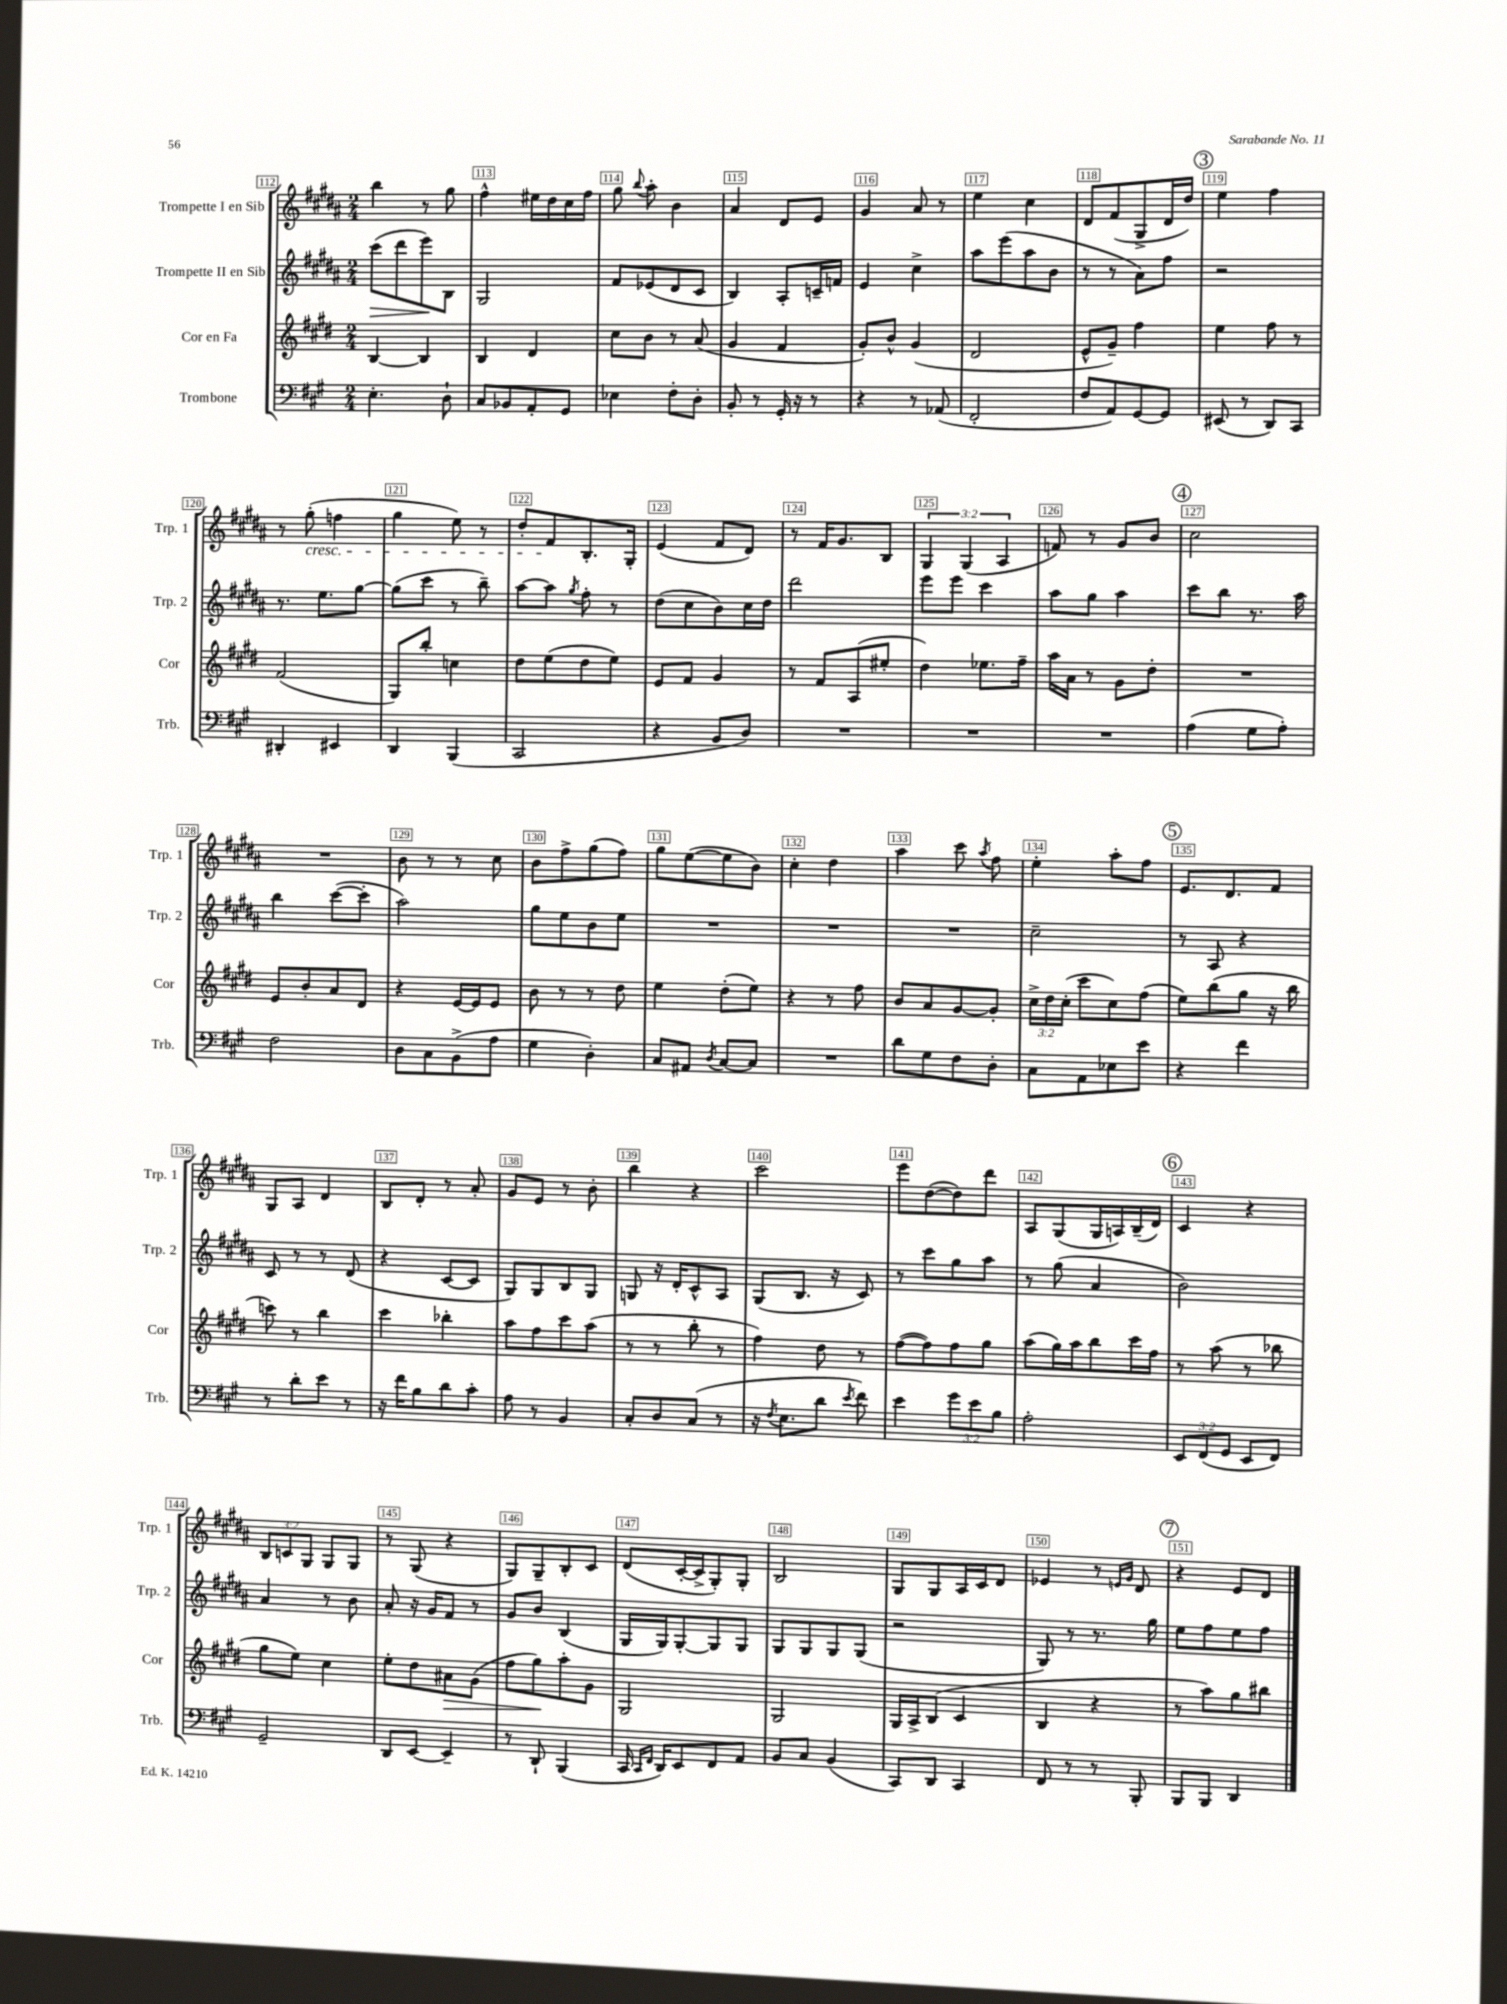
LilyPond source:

<<
\new StaffGroup <<
\new Staff = "s0" \with { instrumentName = "Trompette I en Sib" shortInstrumentName = "Trp. 1" } {
    \clef treble \key b \major \numericTimeSignature \time 2/4 \override Staff.TupletNumber.text = #tuplet-number::calc-fraction-text
    \autoBeamOff b''4 r8 gis''8 |
    fis''4-^ eis''16[ dis''16 cis''16 fis''16] |
    gis''8 \appoggiatura { b''8 } ais''8-. b'4 |
    ais'4 dis'8[ e'8] |
    gis'4 ais'8 r8 |
    e''4 cis''4 |
    dis'8[ fis'8( gis8-> dis'16 dis''16]) |
    \mark \markup { \circle "3" } e''4 fis''4 |
    r8 gis''8-.\cresc( f''4 |
    gis''4 e''8) r8 |
    dis''8[-. fis'8\! b8.-. gis16]-. |
    e'4( fis'8[ dis'8]) |
    r8 fis'16[ gis'8. b8] |
    \tuplet 3/2 { gis4 gis4( ais4 } |
    f'8) r8 gis'8[ b'8] |
    \mark \markup { \circle "4" } cis''2 |
    R2 |
    b'8 r8 r8 cis''8 |
    b'8[ fis''8-> gis''8( fis''8]) |
    gis''8[ e''8~( e''8 b'8]) |
    cis''4-. dis''4 |
    ais''4 cis'''8 \acciaccatura { ais''8 } fis''8 |
    e''4-. ais''8[-. fis''8] |
    \mark \markup { \circle "5" } e'8.[ dis'8. fis'8] |
    gis8[ ais8] dis'4 |
    b8[ dis'8]-. r8 ais'8-. |
    gis'8[ e'8] r8 b'8-. |
    b''4 r4 |
    cis'''2 |
    e'''8[ dis''8~( dis''8) dis'''8] |
    ais8[ gis8( gis16 a16) b16--( dis'16]) |
    \mark \markup { \circle "6" } cis'4 r4 |
    \tuplet 3/2 { b8[ c'8 gis8] } gis8[ gis8] |
    r8 gis8( r4 |
    gis8[) gis8-- b8-. cis'8] |
    dis'8[( cis'16~-. cis'16-> gis8-.) gis8]-. |
    b2 |
    gis8[ gis8 ais16 cis'16 dis'8] |
    ees'4 r8 \grace { e'16[ gis'16] } dis'8 |
    \mark \markup { \circle "7" } r4 e'8[ dis'8] \bar "|." |
}
\new Staff = "s1" \with { instrumentName = "Trompette II en Sib" shortInstrumentName = "Trp. 2" } {
    \clef treble \key b \major \numericTimeSignature \time 2/4
    \autoBeamOff cis'''8[\>( dis'''8 e'''8\!) b8] |
    gis2 |
    fis'8[ ees'8( dis'8 cis'8] |
    b4) ais8[-. c'16-- f'16] |
    e'4 cis''4-> |
    ais''8[ e'''8( ais''8 b'8] |
    r8 r8 ais'8[) fis''8] |
    \mark \markup { \circle "3" } r2 |
    r8. e''8.[ gis''8]~ |
    gis''8[( cis'''8] r8 b''8--) |
    ais''8[~ ais''8] \acciaccatura { gis''8 } fis''8-. r8 |
    dis''8[( cis''8 b'8) cis''16 dis''16] |
    dis'''2 |
    e'''8[ e'''8] cis'''4 |
    ais''8[ gis''8] ais''4 |
    \mark \markup { \circle "4" } cis'''8[ b''8] r8. ais''16 |
    b''4 cis'''8[~( cis'''8]-. |
    ais''2) |
    gis''8[ e''8 b'8 e''8] |
    R2 |
    R2 |
    R2 |
    cis''2-- |
    \mark \markup { \circle "5" } r8 ais8 r4 |
    cis'8 r8 r8 dis'8( |
    r4 cis'8[~ cis'8] |
    gis8[) gis8 b8 gis8] |
    g8 r16 dis'16[-. cis'8-^ ais8] |
    gis8[( b8.] r16 cis'8) |
    r8 cis'''8[ gis''8 ais''8] |
    r8 gis''8( ais'4 |
    \mark \markup { \circle "6" } b'2) |
    ais'4 r8 b'8 |
    ais'8-. r16 gis'16[ fis'8] r8 |
    gis'8[ b'8] b4( |
    gis16[ gis16) gis8~-. gis8 gis8] |
    gis8[ gis8 gis8 gis8]( |
    r2 |
    gis8) r8 r8. gis''16 |
    \mark \markup { \circle "7" } e''8[ fis''8 e''8 fis''8] \bar "|." |
}
\new Staff = "s2" \with { instrumentName = "Cor en Fa" shortInstrumentName = "Cor" } {
    \clef treble \key e \major \numericTimeSignature \time 2/4 \override Staff.TupletNumber.text = #tuplet-number::calc-fraction-text
    \autoBeamOff b4~ b4 |
    b4 dis'4 |
    cis''8[ b'8] r8 a'8( |
    gis'4 fis'4 |
    gis'8[-.) b'8]-^ gis'4( |
    dis'2 |
    e'8[-^ gis'8]--) fis''4 |
    \mark \markup { \circle "3" } e''4 fis''8 r8 |
    fis'2( |
    gis8[) b''8]-. c''4 |
    dis''8[ e''8( dis''8 e''8]) |
    e'8[ fis'8] gis'4 |
    r8 fis'8[ a8( eis''8]-. |
    dis''4) ees''8.[ fis''16]-- |
    a''16[ a'16] r8 gis'8[ dis''8]-. |
    \mark \markup { \circle "4" } R2 |
    e'8[ b'8-. a'8 dis'8] |
    r4 e'16[~ e'16 e'8] |
    b'8 r8 r8 dis''8 |
    e''4 dis''8[-.( e''8]) |
    r4 r8 fis''8 |
    b'8[ a'8 gis'8~ gis'8]-. |
    \tuplet 3/2 { cis''16[-> dis''16 cis''16]-.( } cis'''8[ cis''8) fis''8]( |
    \mark \markup { \circle "5" } e''8[) b''8( gis''8] r16 b''16 |
    c'''8) r8 b''4 |
    cis'''4 bes''4-. |
    a''8[ fis''8 cis'''8 a''8]( |
    r8 r8 b''8-. r8 |
    fis''4) dis''8 r8 |
    fis''8[~( fis''8) fis''8 gis''8] |
    a''8[( gis''16) a''16 b''8 cis'''16 fis''16] |
    \mark \markup { \circle "6" } r8 a''8( r8 bes''8 |
    gis''8[ e''8]) cis''4 |
    e''8[-. dis''8 ais'8\> gis'8]( |
    fis''8[ gis''8\!) a''8-. gis'8] |
    gis2 |
    gis2 |
    gis16[ a16-> b8]( cis'4 |
    b4 r4 |
    \mark \markup { \circle "7" } r8 a''8[) gis''8 bis''8] \bar "|." |
}
\new Staff = "s3" \with { instrumentName = "Trombone" shortInstrumentName = "Trb." } {
    \clef bass \key a \major \numericTimeSignature \time 2/4 \override Staff.TupletNumber.text = #tuplet-number::calc-fraction-text
    \autoBeamOff e4.-. d8-! |
    cis8[ bes,8 a,8-. gis,8] |
    ees4 fis8[-. d8]-. |
    b,8-. r8 gis,16-. r16 r8 |
    r4 r8 aes,8( |
    fis,2-. |
    fis8[ a,8) gis,8~ gis,8] |
    \mark \markup { \circle "3" } eis,8( r8 d,8[) cis,8] |
    dis,4-. eis,4 |
    d,4 b,,4( |
    cis,2 |
    r4 b,8[ d8]) |
    R2 |
    R2 |
    R2 |
    \mark \markup { \circle "4" } a4( gis8[ a8]-.) |
    fis2 |
    d8[ cis8 b,8->( a8] |
    gis4 d4-.) |
    cis8[ ais,8] \acciaccatura { d8 } cis8[~ cis8] |
    R2 |
    d'8[ gis8 fis8 d8]-. |
    cis8[ a,8 ees8 e'8] |
    \mark \markup { \circle "5" } r4 fis'4 |
    r8 d'8[-. e'8] r8 |
    r16 fis'16[ b8 d'8 cis'8]-. |
    a8 r8 b,4 |
    cis8[-. d8 cis8]( r8 |
    r16 \acciaccatura { fis8 } e8.[ d'8] \acciaccatura { e'8 } fis'8) |
    e'4 \tuplet 3/2 { gis'8[ e'8 b8] } |
    a2-. |
    \mark \markup { \circle "6" } \tuplet 3/2 { e,8[ fis,8( gis,8] } e,8[ fis,8]) |
    gis,2-- |
    d,8[ e,8]~ e,4-- |
    r8 d,8-! b,,4( |
    cis,16 \grace { cis,16[ fis,16] } d,16[) e,8 fis,8 a,8] |
    b,8[ cis8] b,4( |
    cis,8[) d,8] cis,4 |
    fis,8 r8 r8 b,,8-. |
    \mark \markup { \circle "7" } b,,8[ b,,8] d,4 \bar "|." |
}
>>
>>
\layout { \context { \Score currentBarNumber = #112 \override BarNumber.break-visibility = ##(#f #t #t) barNumberVisibility = #all-bar-numbers-visible \override BarNumber.stencil = #(make-stencil-boxer 0.1 0.3 ly:text-interface::print) } }
